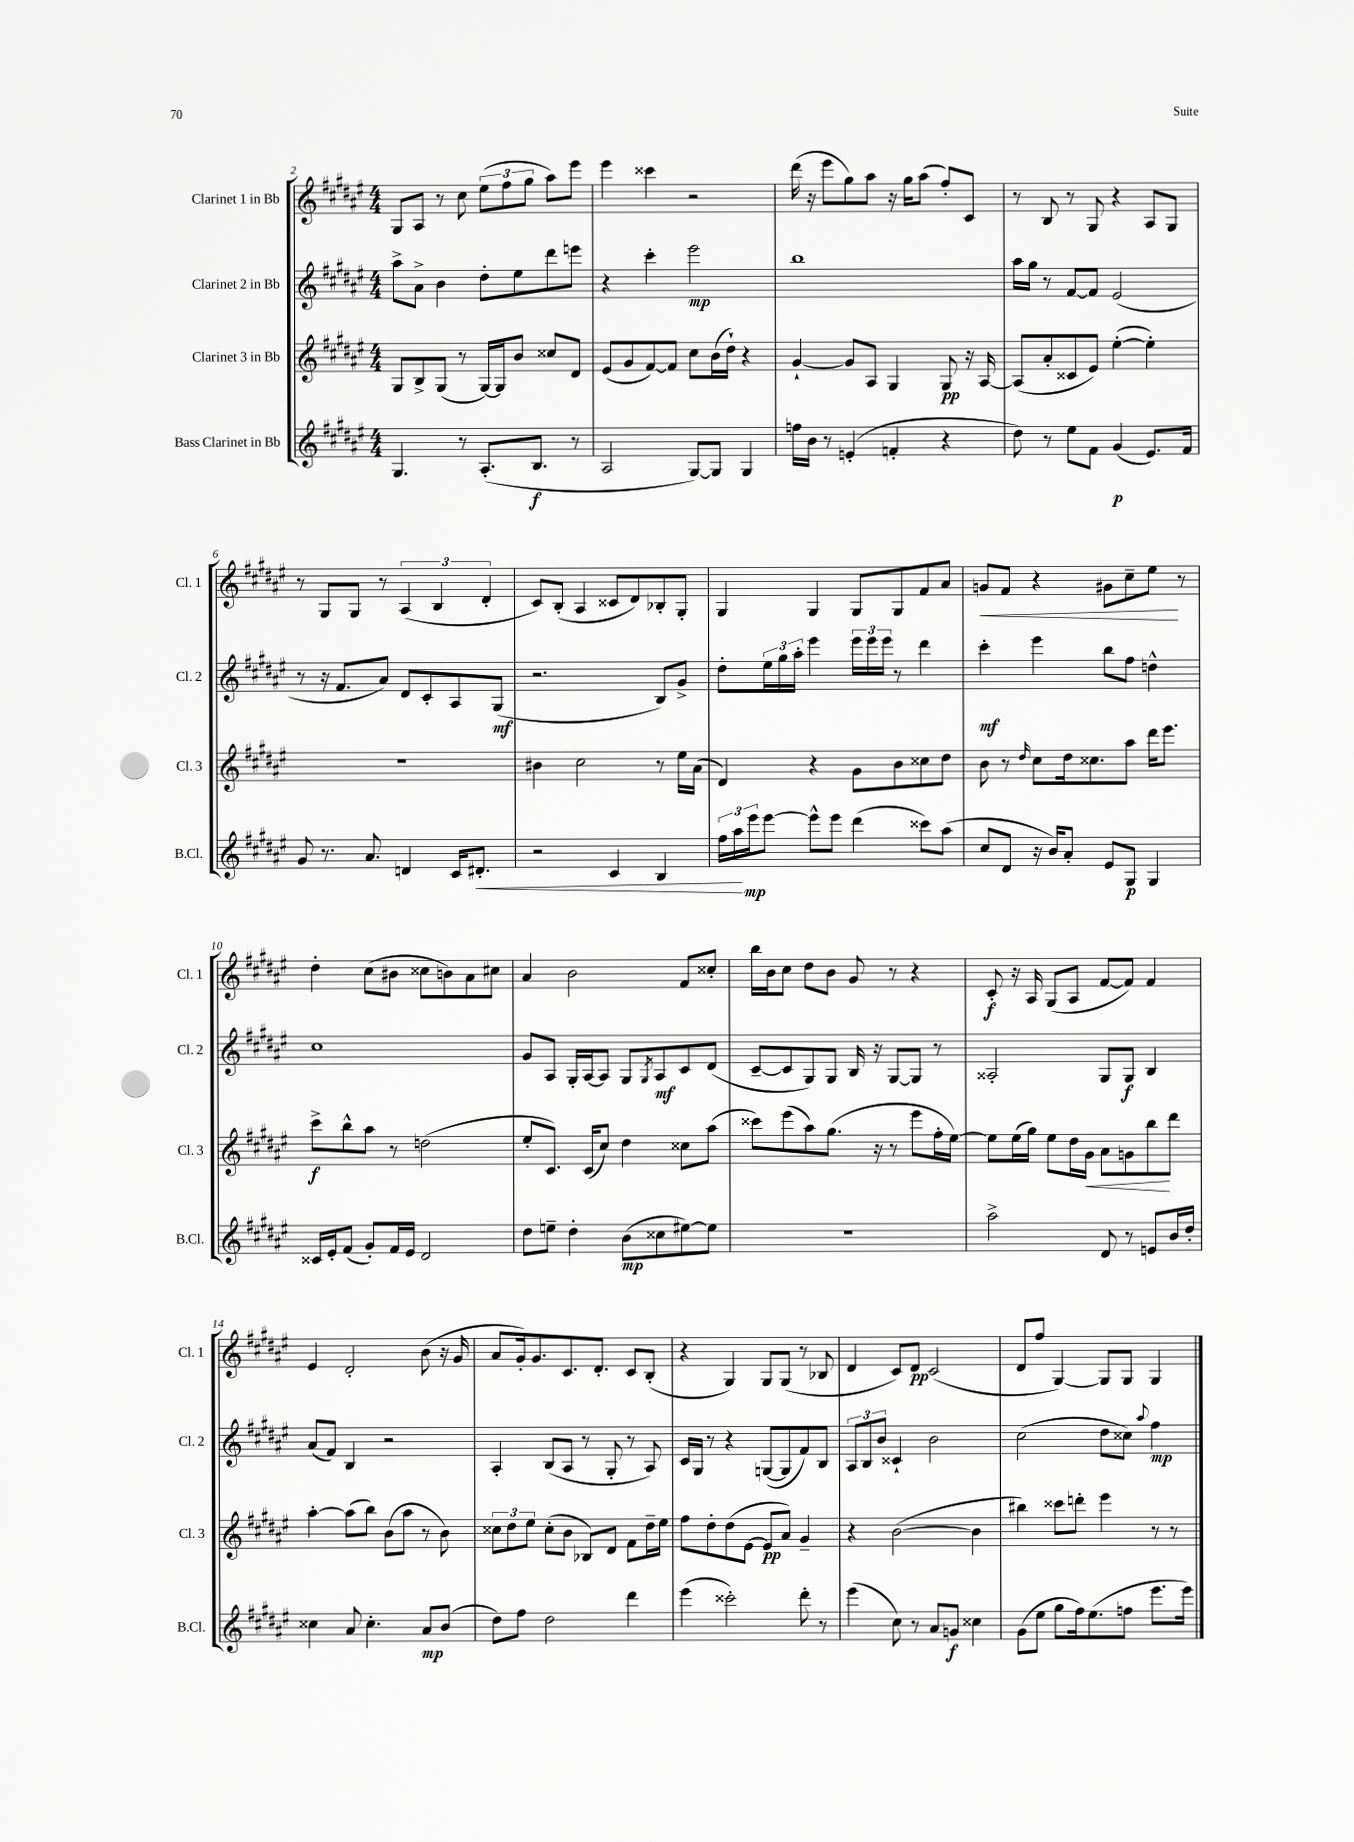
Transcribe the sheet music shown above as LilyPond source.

<<
\new StaffGroup <<
\new Staff = "s0" \with { instrumentName = "Clarinet 1 in Bb" shortInstrumentName = "Cl. 1" } {
    \clef treble \key fis \major \numericTimeSignature \time 4/4
    gis8 ais8 r8 cis''8 \tuplet 3/2 { eis''8( fis''8 gis''8 } ais''8) eis'''8 |
    eis'''4 cisis'''4 r2 |
    dis'''16( r16 eis'''8 gis''8) ais''8 r16 gis''16 ais''8( fis''8-.) cis'8 |
    r8 b8 r8 gis8 r4 ais8 gis8 |
    r8 gis8 gis8 r8 \tuplet 3/2 { ais4( b4 dis'4-. } |
    cis'8) b8-.( ais4 cisis'8 dis'8) bes8-. gis8-. |
    gis4 gis4 gis8 gis8 fis'8 ais'8 |
    g'8\< fis'8 r4 gis'8 cis''8-- eis''8\! r8 |
    dis''4-. cis''8( bis'8 cisis''8 b'8) ais'8 cis''8 |
    ais'4 b'2 fis'8 cisis''8-. |
    b''16 b'16 cis''8 dis''8 b'8 gis'8 r8 r4 |
    cis'8-.\f r16 ais16 gis8( ais8 fis'8~ fis'8) fis'4 |
    eis'4 dis'2-. b'8( r16 gis'16 |
    ais'8 gis'16-.) gis'8. cis'8. dis'8.-. cis'8 b8-.( |
    r4 gis4) gis8 gis8( r8 bes8 |
    dis'4 cis'8) dis'8\pp cis'2( |
    dis'8 fis''8 gis4~) gis8 gis8 gis4 \bar "|." |
}
\new Staff = "s1" \with { instrumentName = "Clarinet 2 in Bb" shortInstrumentName = "Cl. 2" } {
    \clef treble \key fis \major \numericTimeSignature \time 4/4
    ais''8-> ais'8-> b'4 dis''8-. eis''8 dis'''8 e'''8 |
    r4 cis'''4-. eis'''2\mp |
    b''1 |
    ais''16 gis''16 r8 fis'8~ fis'8 eis'2( |
    r8 r16 fis'8. ais'8) dis'8 cis'8-. ais8 gis8\mf( |
    r2. b8) gis'8-> |
    dis''8-. \tuplet 3/2 { eis''16 gis''16 ais''16-. } eis'''4 \tuplet 3/2 { eis'''16 eis'''16 eis'''16 } r8 dis'''4 |
    cis'''4-.\mf eis'''4 b''8 fis''8 d''4-^ |
    cis''1 |
    gis'8 ais8 gis16-. ais16~ ais8 gis8 \acciaccatura { gis8 } ais8\mf cis'8 dis'8( |
    cis'8~-- cis'8 gis8) gis8 b16 r16 gis8~ gis8 r8 |
    aisis2-. gis8 gis8\f b4 |
    ais'8( fis'8) b4 r2 |
    ais4-. b8( ais8 r8 gis8-. r8 ais8) |
    cis'16 gis16 r8 r4 g8~( g8 fis'8) b8 |
    \tuplet 3/2 { ais8 b8 b'8 } cisis'4-! b'2 |
    cis''2( dis''8 cisis''8) \appoggiatura { ais''8 } fis''4\mp \bar "|." |
}
\new Staff = "s2" \with { instrumentName = "Clarinet 3 in Bb" shortInstrumentName = "Cl. 3" } {
    \clef treble \key fis \major \numericTimeSignature \time 4/4
    gis8 b8-> gis8( r8 gis16~) gis16 b'8 cisis''8 dis'8 |
    eis'8( gis'8 fis'8~) fis'8 cis''8 b'16( dis''16-!) r4 |
    gis'4~-! gis'8 ais8 gis4 gis8\pp r16 ais16~ |
    ais8( ais'8-. cisis'8 eis'8) eis''4~-.( eis''4-.) |
    r1 |
    bis'4 cis''2 r8 eis''16 ais'16( |
    dis'4) r4 gis'8 b'8 cisis''8 dis''8 |
    b'8 r8 \grace { dis''16 } cis''8 dis''16 cisis''8. ais''8 dis'''16 eis'''8. |
    cis'''8->\f b''8-^ ais''8 r8 d''2( |
    eis''8-. cis'8.) cis'16( cis''8) dis''4 cisis''8 ais''8( |
    cisis'''8) eis'''8( ais''8) gis''8.( r16 r8 eis'''8 fis''16-. eis''16~) |
    eis''8 eis''16( gis''16) eis''8 dis''16 gis'16\< ais'8 g'8 b''8\! dis'''8 |
    ais''4~-. ais''8( b''8) b'8( ais''8 r8 b'8) |
    \tuplet 3/2 { cisis''8 dis''8 eis''8 } cisis''8-.( b'8 bes8) dis'8 fis'8 dis''16-- eis''16 |
    fis''8 dis''8-. dis''8( eis'8~ eis'8\pp ais'8) gis'4-- |
    r4 b'2~( b'4 |
    bis''4) cisis'''8 d'''8-. eis'''4 r8 r8 \bar "|." |
}
\new Staff = "s3" \with { instrumentName = "Bass Clarinet in Bb" shortInstrumentName = "B.Cl." } {
    \clef treble \key fis \major \numericTimeSignature \time 4/4
    gis4. r8 ais8.-.( b8.\f r8 |
    ais2 gis8~) gis8 gis4 |
    f''16 b'16 r8 e'4-.( f'4-. r4 |
    dis''8) r8 eis''8 fis'8 gis'4\p( eis'8.) fis'16 |
    gis'8 r8. ais'8. d'4 cis'16 dis'8.-.\< |
    r2 cis'4 b4 |
    \tuplet 3/2 { fis''16 ais''16\! eis'''16\mp } eis'''8~ eis'''8-^ eis'''8 dis'''4( cisis'''8) ais''8( |
    cis''8 dis'8 r16 b'16) ais'8-. eis'8 gis8\p gis4 |
    cisis'16 eis'16-. fis'8( gis'8-.) fis'16 eis'16 dis'2 |
    dis''8 e''8-- dis''4-. b'8\mp( cisis''8 eis''8~) eis''8 |
    R1 |
    ais''2-> dis'8 r8 e'8 b'16 dis''16-. |
    cisis''4 ais'8 cisis''4.-. ais'8\mp b'8( |
    dis''8) fis''8 dis''2 dis'''4 |
    eis'''4( cisis'''2-.) dis'''8-. r8 |
    eis'''4( cis''8) r8 ais'8 g'8\f cisis''4 |
    gis'8( eis''8 gis''8 fis''16) eis''8.( f''8 eis'''8. eis'''16) \bar "|." |
}
>>
>>
\layout { \context { \Score currentBarNumber = #2 } }
